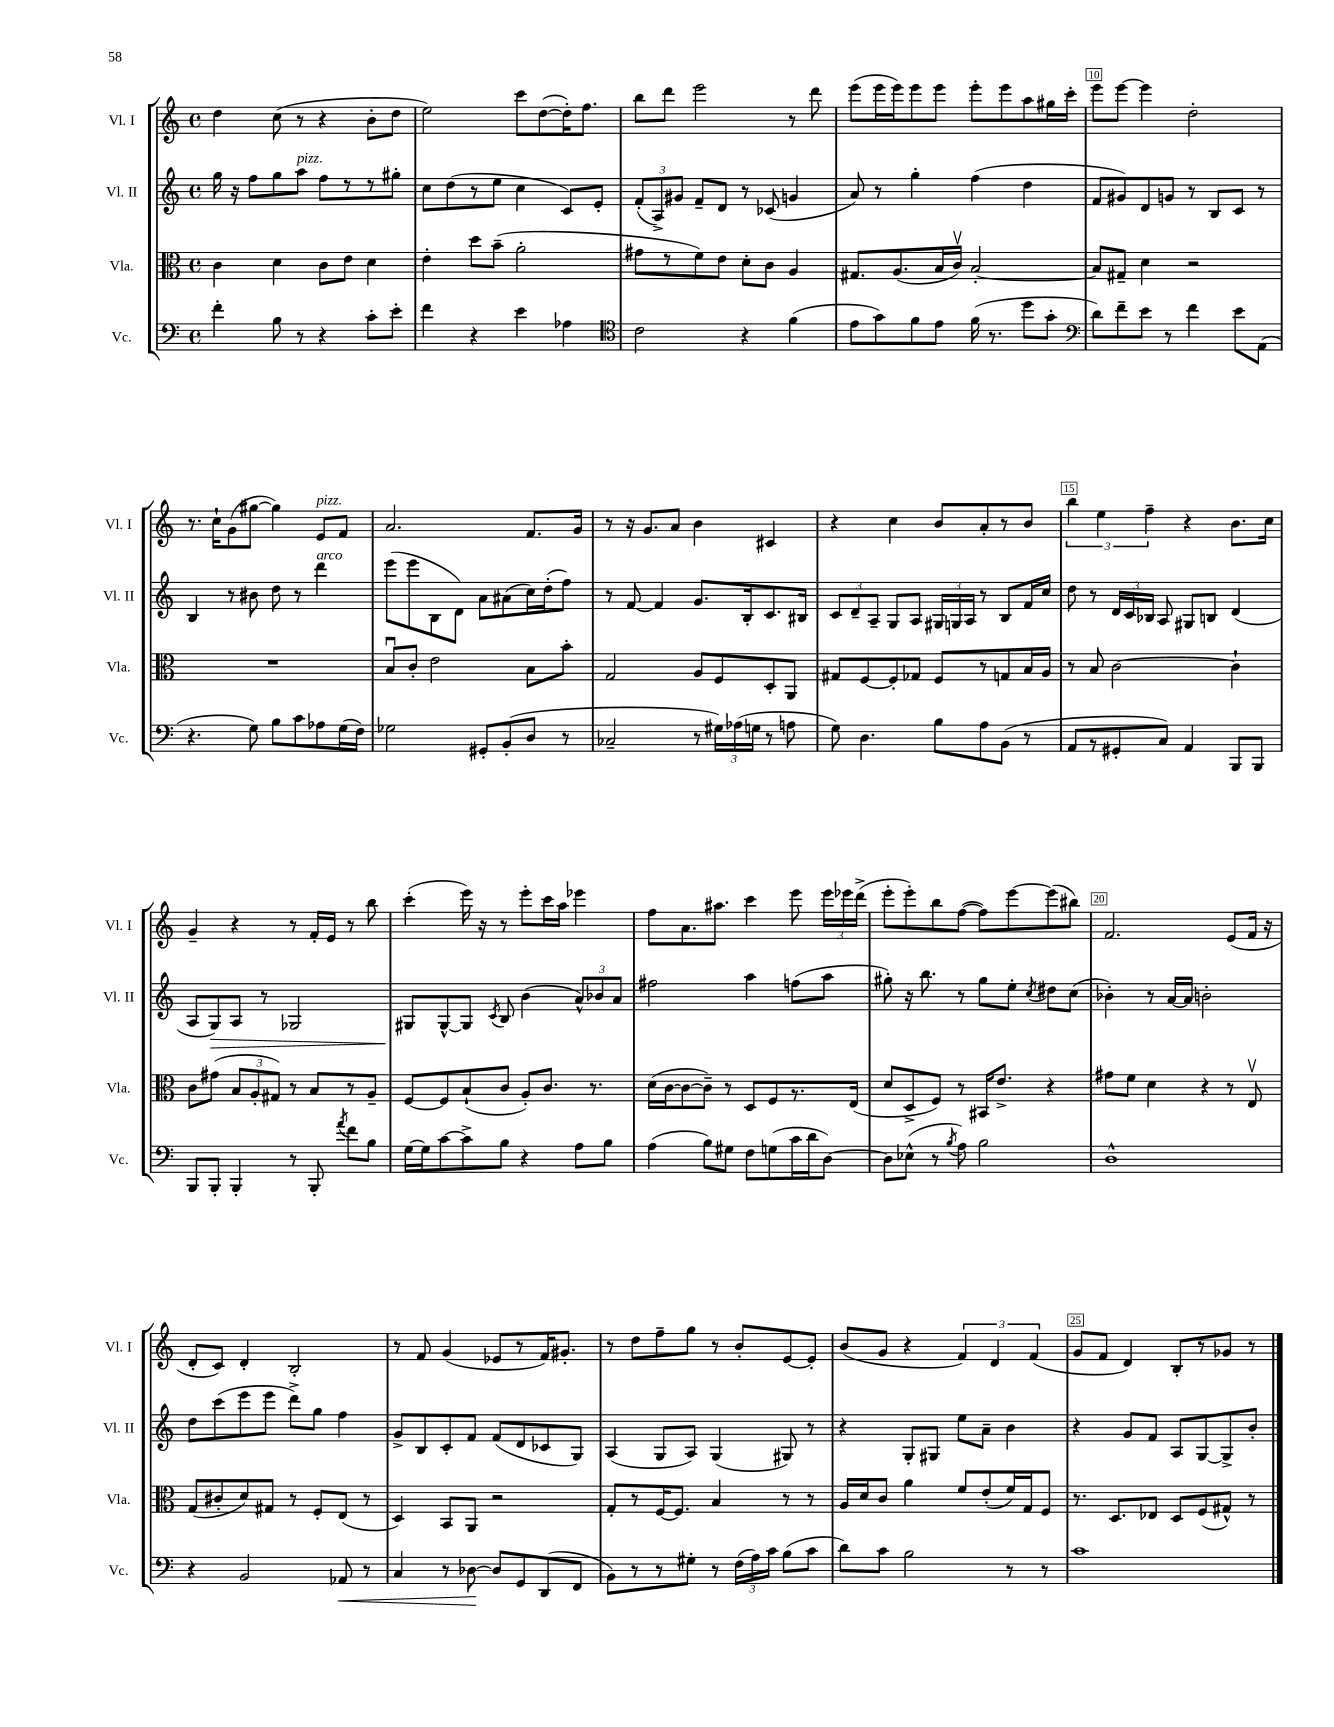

**kern	**kern	**kern	**kern
*staff4	*staff3	*staff2	*staff1
*clefF4	*clefC3	*clefG2	*clefG2
*k[]	*k[]	*k[]	*k[]
*M4/4	*M4/4	*M4/4	*M4/4
*met(c)	*met(c)	*met(c)	*met(c)
4f'	4c	16gg	4dd
.	.	16r	.
.	.	8ff	.
8B	4d	8gg	(8cc
8r	.	8aa	8r
4r	8c	8ff	4r
.	8e	8r	.
8c'	4d	8r	8b'
8e'	.	8gg#'	8dd
=	=	=	=
4f	4e'	8cc	2ee)
.	.	(8dd	.
4r	8dd	8r	.
.	(8b~	8ee	.
4e	2a'	4cc	8ccc
.	.	.	([8dd
4A-	.	8c)	16dd'])
.	.	.	8.ff
.	.	8e'	.
=	=	=	=
*clefC4	*	*	*
2c	8g#	(12f'	8bb
.	.	12A^)	.
.	8r	.	8ddd
.	.	12g#	.
.	8f)	8f~	2eee
.	8e	8d	.
4r	8d'	8r	.
.	8c	(8c-	.
(4f	4A	4g	8r
.	.	.	8ddd
=	=	=	=
8e	8.G#	8a)	(8eee
8g)	.	8r	16eee
.	(8.A	.	16eee)
8f	.	4gg'	8eee
8e	16B	.	8eee
.	16cv)	.	.
(16f	[2B'	(4ff	8eee'
8.r	.	.	.
.	.	.	8eee
8dd	.	4dd	8aa
8g'	.	.	16gg#
.	.	.	16ccc'
=	=	=	=
*clefF4	*	*	*
8d)	8B]	8f	8eee
8f~	8G#~	8g#)	[8eee
8e	4d	8d	4eee]
8r	.	8g	.
4f	2r	8r	2dd'
.	.	8B	.
8e	.	8c	.
(8AA	.	8r	.
=	=	=	=
4.r	1r	4B	8.r
.	.	.	16cc`
.	.	8r	(8g
8G)	.	8b#	[8gg#
8B	.	8dd	4gg#])
8c	.	8r	.
8A-	.	4ddd	8e
(16G	.	.	8f
16F)	.	.	.
=	=	=	=
2G-	8Bu	(8eee	2.a
.	8c'	8eee	.
.	2e	8B	.
.	.	8d)	.
8GG#'	.	8a	.
(8BB'	.	(8a#	.
8D	8B	16cc)	8.f
.	.	(16dd'	.
8r	8b'	8ff)	.
.	.	.	16g
=	=	=	=
2C-~	2G	8r	8r
.	.	[8f	16r
.	.	.	8.g
.	.	4f]	.
.	.	.	8a
8r	8A	8.g	4b
24G#)	8F	.	.
(24A-	.	.	.
.	.	16B'	.
24G	.	.	.
8r	8D'	8.c	4c#
8A	8AA	.	.
.	.	16B#	.
=	=	=	=
8G)	8G#	12c	4r
.	.	12d~	.
4.D	[8F	.	.
.	.	12A~	.
.	8F']	8G	4cc
.	8G-	8A	.
8B	8F	24G#	8b
.	.	24G	.
.	.	24A	.
8A	8r	8r	8a'
(8BB	8G	8B	8r
8r	16B	16f	8b
.	16A	16cc	.
=	=	=	=
8AA	8r	8dd	6bb
8r	8B	8r	.
.	.	.	6ee
8GG#'	[2c	24d	.
.	.	24c	.
.	.	24B-	6ff~
8C)	.	8A	.
4AA	.	8G#	4r
.	.	8B	.
8BBB	4c`]	(4d	8.b
8BBB	.	.	.
.	.	.	16cc
=	=	=	=
8BBB	8c	8A	4g~
8BBB'	(8g#	8G)	.
4BBB'	12B	8A	4r
.	12A'	.	.
.	.	8r	.
.	12G#)	.	.
8r	8r	2G-	8r
8BBB'	8B	.	16f'
.	.	.	16e
8qa	.	.	.
8f	8r	.	8r
8B	8A~	.	8bb
=	=	=	=
[16G	[8F	8G#	(4ccc'
16G]	.	.	.
[8c	8F]	[8G#^^	.
8c^]	(8B`	8G#]	16eee)
.	.	.	16r
.	.	8qc	.
8B	8c	8B	8r
4r	8A')	(4b	8eee'
.	8.c	.	16ccc
.	.	.	16aa
8A	.	12a^^)	4eee-
.	8.r	.	.
.	.	12b-	.
8B	.	.	.
.	.	12a	.
=	=	=	=
(4A	(16d	2ff#	8ff
.	[16c	.	.
.	8c_	.	8.a
8B)	8c~])	.	.
.	.	.	8.aa#
8G#	8r	.	.
8F	8D	4aa	4ccc
(8G	8F	.	.
16c	8.r	(8ff	8eee
16d	.	.	.
[8D)	.	8aa	24eee
.	.	.	24eee-
.	(16E	.	.
.	.	.	(24ddd^
=	=	=	=
8D]	8d	8gg#')	8eee'
(8E-^^	8D^	16r	8eee')
.	.	8.bb	.
8r	8F)	.	8bb
8qB	.	.	.
8A)	8r	8r	([8ff
2B	16BB#	8gg#	8ff])
.	8.e^	.	.
.	.	8ee'	[8eee
.	.	8qcc	.
.	4r	8dd#	(8eee]
.	.	(8cc	8bb#)
=	=	=	=
1D^^	8g#	4b-')	2.f
.	8f	.	.
.	4d	8r	.
.	.	[16a	.
.	.	16a]	.
.	4r	2b'	.
.	8r	.	(8e
.	8Ev	.	16f
.	.	.	16r
=	=	=	=
4r	(8G	8dd	8d'
.	8c#'	(8ccc	8c)
2BB	8d)	8eee	4d'
.	8G#	8eee	.
.	8r	8ddd^)	2B'
.	8F'	8gg	.
8AA-	(8E	4ff	.
8r	8r	.	.
=	=	=	=
4C	4D)	8g^	8r
.	.	8B	8f
8r	8BB	8c'	(4g
[8D-	8AA	8f	.
8D-]	2r	(8f	8e-
8GG	.	8d	8r
(8DD	.	8c-	16f)
.	.	.	8.g#'
8FF	.	8G)	.
=	=	=	=
8BB)	8G'	(4A	8r
8r	8r	.	8dd
8r	[16F	8G	8ff~
.	8.F]	.	.
8G#'	.	8A)	8gg
8r	4B	(4G	8r
(24F	.	.	8b'
24A)	.	.	.
24c	.	.	.
(8B	8r	8G#)	[8e
8c	8r	8r	8e']
=	=	=	=
8d)	16A	4r	(8b
.	16d	.	.
8c	8c	.	8g
2B	4a	8G'	4r
.	.	8G#	.
.	8f	8ee	6f)
.	(8e'	8a~	.
.	.	.	6d
8r	16f)	4b	.
.	16G	.	.
.	.	.	(6f
8r	8F	.	.
=	=	=	=
1c	8.r	4r	8g
.	.	.	8f
.	8.D	.	.
.	.	8g	4d)
.	8E-	8f	.
.	8D	8A	8B'
.	(8F	[8G	8r
.	8G#^^)	8G^]	8g-
.	8r	8b'	8r
==	==	==	==
*-	*-	*-	*-
